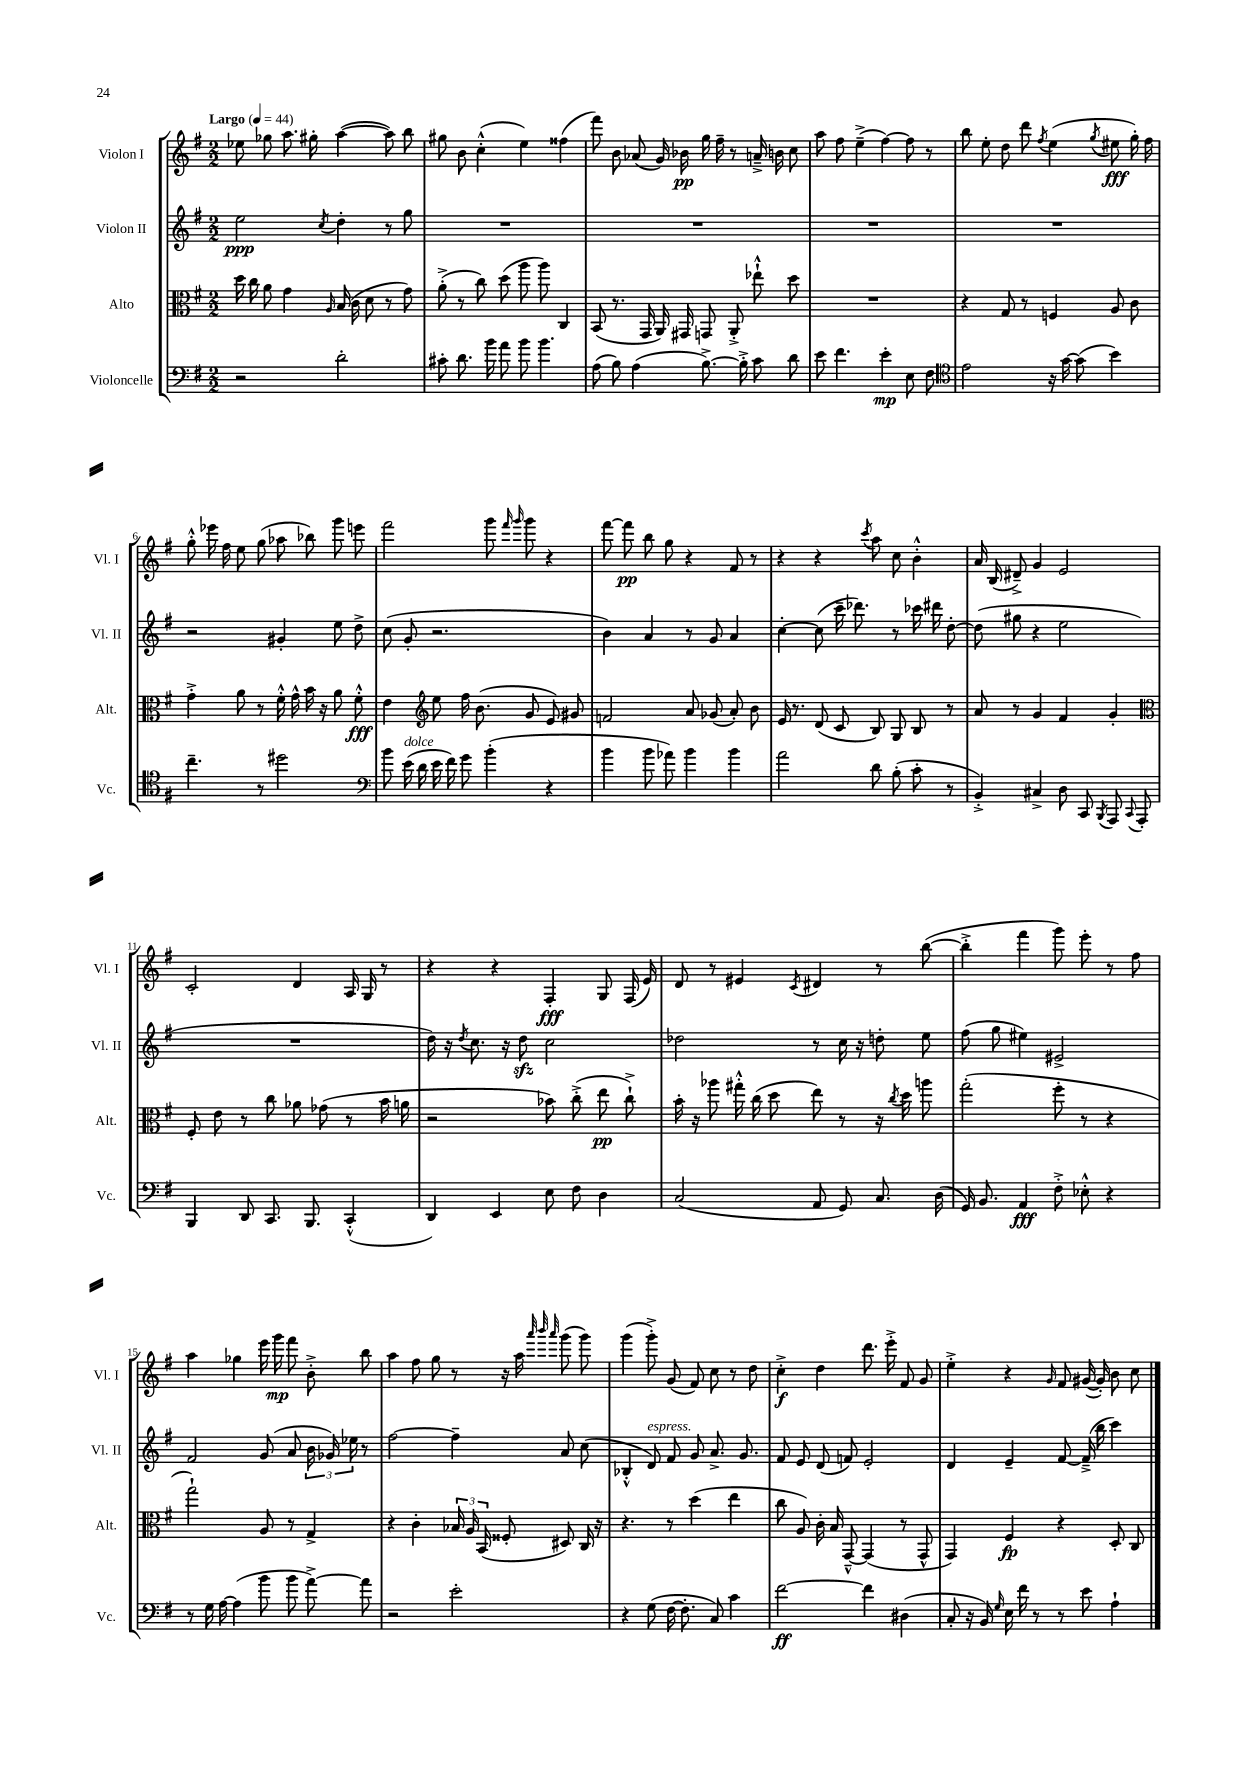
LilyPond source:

<<
\new StaffGroup <<
\new Staff = "s0" \with { instrumentName = "Violon I" shortInstrumentName = "Vl. I" } {
    \clef treble \key g \major \numericTimeSignature \time 2/2 \tempo "Largo" 4 = 44
    \autoBeamOff ees''8 ges''8 a''8. gis''16-. a''4~( a''8) b''8 |
    gis''8 b'8 c''4-.-^( e''4) fisis''4( |
    fis'''8) b'8 aes'8( g'16) bes'16\pp g''16 fis''16-- r8 a'16---> b'16 c''8 |
    a''8 fis''8 e''4--->( fis''4~) fis''8 r8 |
    b''8 e''8-. d''8 d'''8 \acciaccatura { fis''8 } e''4( \acciaccatura { g''8 } eis''8\fff g''16-.) fis''16 |
    g''8-.-^ ees'''16 fis''16 e''8 g''8( aes''8 bes''8) g'''8 e'''8 |
    fis'''2 g'''8 \grace { fis'''16 g'''16 } g'''8 r4 |
    fis'''8~ fis'''8\pp b''8 g''8 r4 fis'8 r8 |
    r4 r4 \acciaccatura { c'''8 } a''8 c''8 b'4-.-^ |
    a'16 b16( dis'8--->) g'4 e'2 |
    c'2-. d'4 a16 g16 r8 |
    r4 r4 fis4-.\fff g8 fis16( e'16) |
    d'8 r8 eis'4 \acciaccatura { c'8 } dis'4 r8 b''8~( |
    b''4-.-> fis'''4 g'''8) e'''8-. r8 fis''8 |
    a''4 ges''4 e'''16 g'''16\mp fis'''8 b'8-.-> b''8 |
    a''4 fis''8 g''8 r8 r16 a''16 \grace { a'''32 b'''32 a'''32 } g'''8( g'''8) |
    g'''4( g'''8-.->) g'8( fis'8) c''8 r8 d''8 |
    c''4-.->\f d''4 d'''8. e'''16-.-> fis'8 g'8 |
    e''4-.-> r4 \grace { g'16 } fis'8 gis'16~( gis'16-.) b'8 c''8 \bar "|." |
}
\new Staff = "s1" \with { instrumentName = "Violon II" shortInstrumentName = "Vl. II" } {
    \clef treble \key g \major \numericTimeSignature \time 2/2
    \autoBeamOff e''2\ppp \acciaccatura { c''8 } d''4-. r8 g''8 |
    R1 |
    R1 |
    R1 |
    R1 |
    r2 gis'4-. e''8 d''8-> |
    c''8( g'8-. r2. |
    b'4) a'4 r8 g'8 a'4 |
    c''4~-. c''8( c'''16-- des'''8.) r8 ces'''16 dis'''16 d''8~-. |
    d''8( gis''8 r4 e''2 |
    R1 |
    d''16) r16 \acciaccatura { d''8 } c''8. r16 d''8\sfz c''2 |
    des''2 r8 c''16 r16 d''8-. e''8 |
    fis''8( g''8 eis''4) eis'2-> |
    fis'2 g'8( a'8 \tuplet 3/2 { b'16 ges'16) ees''16 } r8 |
    fis''2~ fis''4-- a'8 c''8( |
    bes4-.-^ d'8^\markup { \italic "espress." }) fis'8 g'8 a'8.-> g'8. |
    fis'8 e'8 d'8( f'8) e'2-. |
    d'4 e'4-- fis'8~ fis'16--->( b''16 c'''4) \bar "|." |
}
\new Staff = "s2" \with { instrumentName = "Alto" shortInstrumentName = "Alt." } {
    \clef alto \key g \major \numericTimeSignature \time 2/2
    \autoBeamOff d''16 c''16 a'8 g'4 \grace { a16 } b16( c'16 d'8 r8 g'8) |
    a'8-.->( r8 c''8) d''8( a''8 a''8) c4 |
    b,8( r8. g,16 a,16) gis,16 g,8 a,8-.-> ees''8-!-^ d''8 |
    R1 |
    r4 g8 r8 f4 a8 c'8 |
    g'4-.-> a'8 r8 fis'16-.-^ g'16-^ b'16 r16 a'8 fis'8-.-^\fff |
    e'4 \clef treble e''8 fis''16 b'8.( g'8 e'8) gis'8 |
    f'2 a'8 ges'8( a'8-.) b'8 |
    e'16 r8. d'8( c'8 b8) g8 b8 r8 |
    a'8 r8 g'4 fis'4 g'4-. |
    \clef alto fis8-. e'8 r8 c''8 aes'8 ges'8( r8 b'16 a'16 |
    r2 bes'8) c''8-.->( e''8\pp c''8-!->) |
    b'16-. r16 aes''8 gis''16-.-^ c''16( d''8 e''8) r8 r16 \acciaccatura { c''8 } d''16 a''8 |
    g''2-.( fis''8-. r8 r4 |
    g''2-!) a8 r8 g4-> |
    r4 c'4-. \tuplet 3/2 { bes16 a16 b,16( } fisis8-. dis8) c16 r16 |
    r4. r8 d''4( e''4 |
    c''8 a8) c'16-. b16 g,8~---^ g,4( r8 g,8-^ |
    g,4) fis4\fp r4 d8-. c8 \bar "|." |
}
\new Staff = "s3" \with { instrumentName = "Violoncelle" shortInstrumentName = "Vc." } {
    \clef bass \key g \major \numericTimeSignature \time 2/2
    \autoBeamOff r2 d'2-. |
    cis'8-. d'8. b'16 a'8 b'8 b'4. |
    a8( b8) a4( b8.~->) b16-.-> c'8 d'8 |
    e'8 fis'4. e'4-.\mp e8 fis8 |
    \clef tenor e'2 r16 g'16~ g'8( b'4) |
    c''4.-- r8 dis''2 |
    \clef bass b'8 e'16^\markup { \italic "dolce" }( d'16 e'16 fis'16) g'8 b'4-.( r4 |
    b'4 b'8 aes'8) b'4 b'4 |
    a'2 d'8 b8-.( c'8-. r8 |
    b,4-.->) cis4-> d8 c,8 \acciaccatura { b,,8 } a,,8 \appoggiatura { c,8 } a,,8-. |
    b,,4 d,8 c,8. b,,8. c,4-.-^( |
    d,4) e,4 e8 fis8 d4 |
    c2( a,8 g,8) c8. d16( |
    g,16) b,8. a,4\fff fis8-.-> ees8-.-^ r4 |
    r8 g16 a16~ a4( b'8 b'8 a'8~->) a'8 |
    r2 e'2-. |
    r4 g8( fis16~ fis8.-. c8) c'4 |
    fis'2~\ff fis'4 dis4( |
    c8-. r16 b,16) \grace { g16 } e16 fis'16 r8 r8 e'8 a4-! \bar "|." |
}
>>
>>
